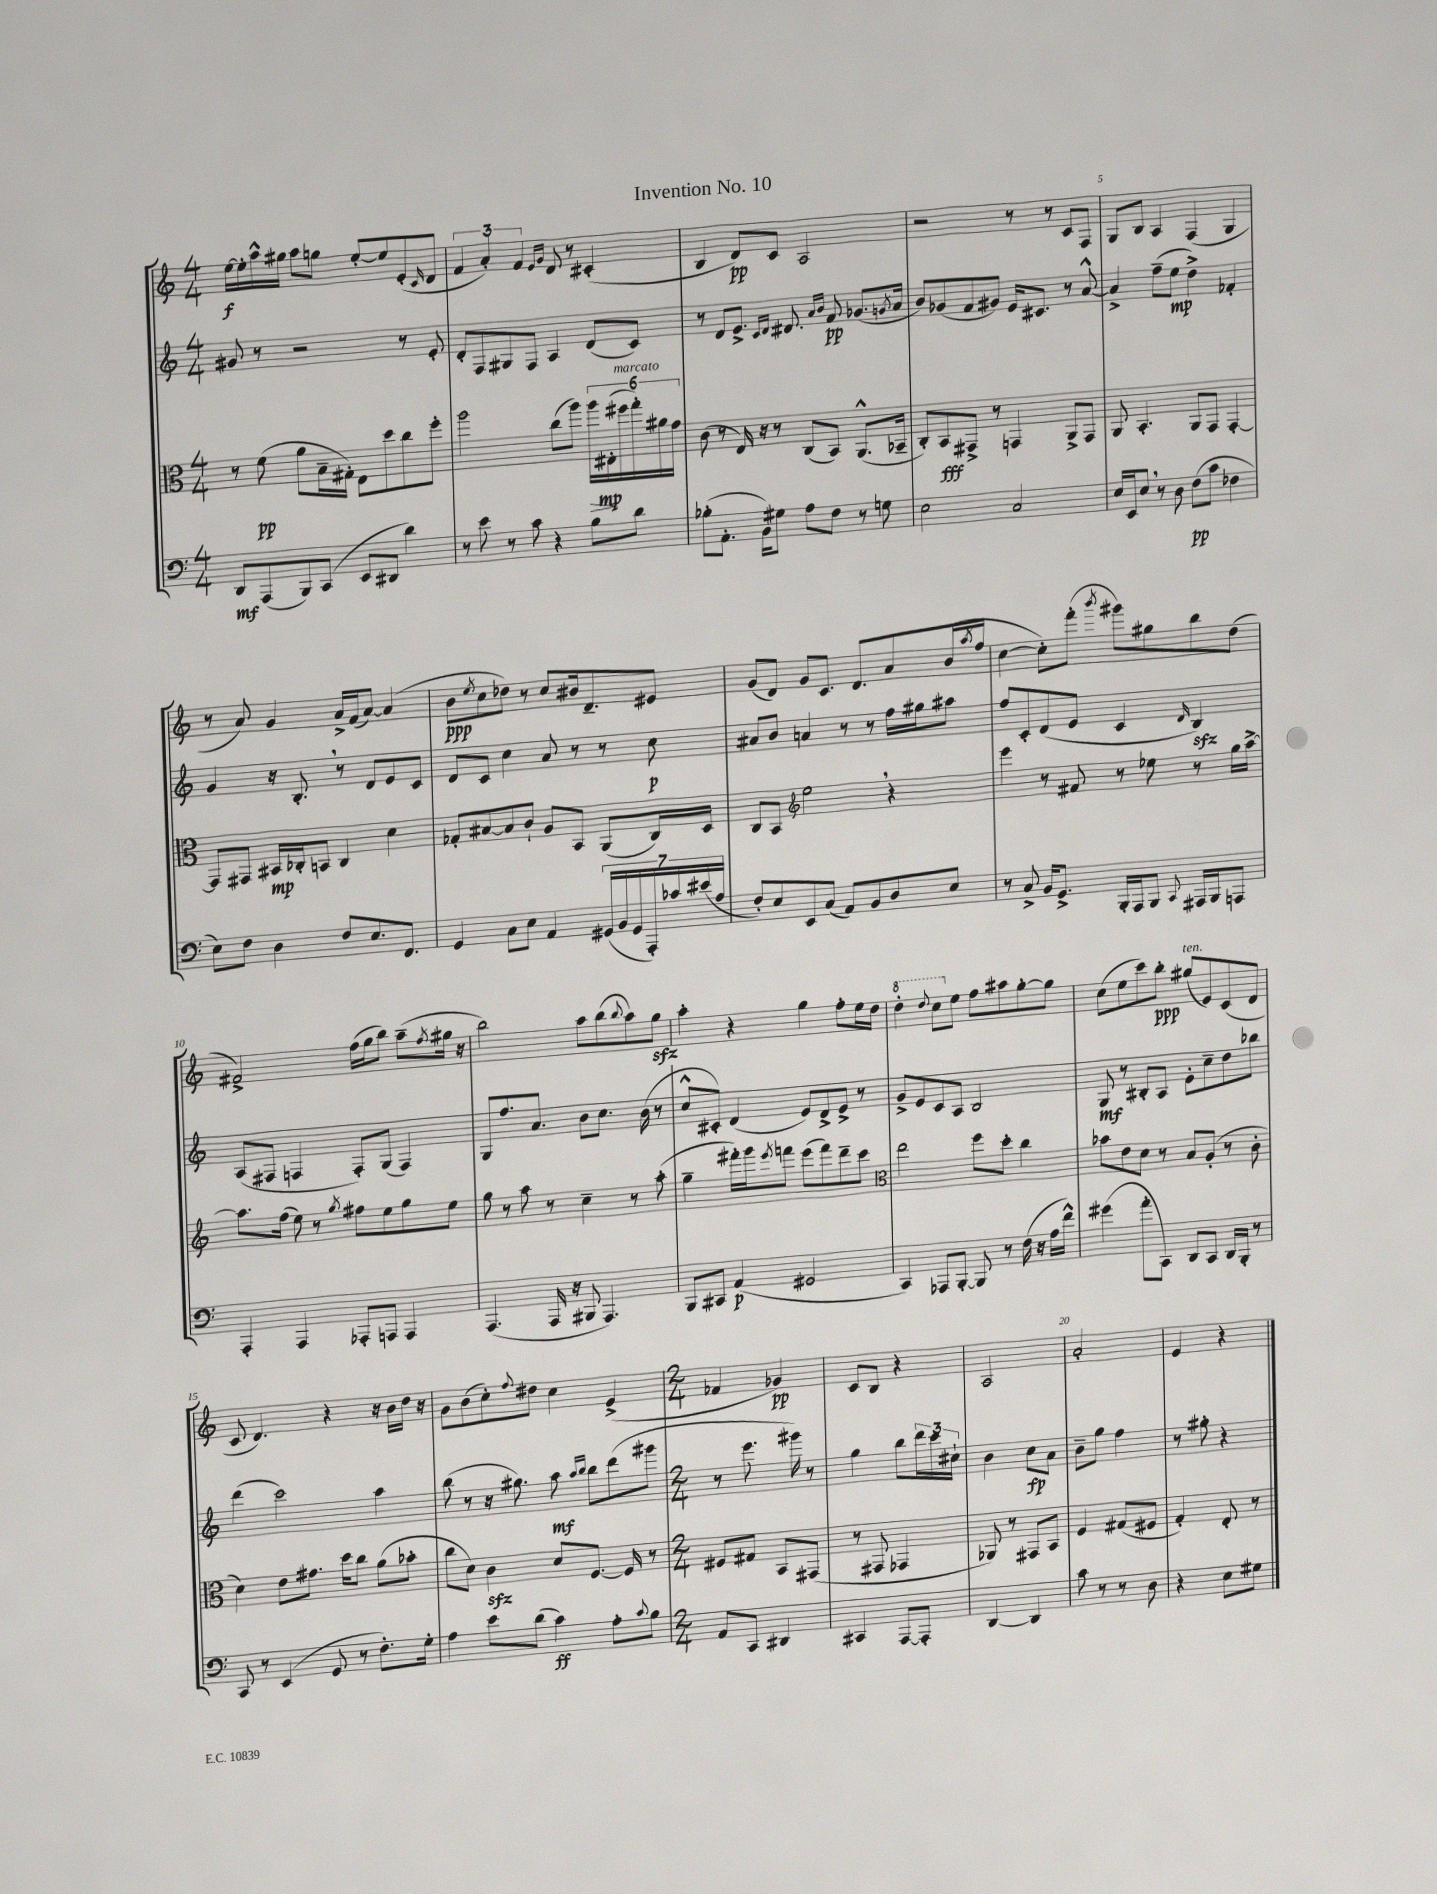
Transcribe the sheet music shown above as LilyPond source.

\header { title = "Invention No. 10" }
<<
\new StaffGroup <<
\new Staff = "s0" {
    \clef treble \key c \major \numericTimeSignature \time 4/4
    e''16~\f e''16-. a''16-^ gis''16 a''8 g''8 e''8~-. e''8 e'8-.( \grace { c'16 } d'8 |
    \tuplet 3/2 { f'4 a'4-.) f'4 } \grace { e'16 g'16 } d'8 r8 cis'4-.( |
    b4 d'8\pp) c'8 a2 |
    r2 r8 r8 c'8 f8 |
    g8 b8 a4 f4( g4 |
    r8 a'8) g'4 a'16-> f'16( a'8~) a'4( |
    b'8\ppp \acciaccatura { e''8 } c''8 des''8) r8 c''8 bis'16 d'8.-- eis'8 |
    g'8( d'8) g'8 c'8. d'8. a'8 b'16( \acciaccatura { a''8 } f''16 |
    c''4~ c''8-.) f'''8-.( \acciaccatura { b'''8 } gis'''8) gis''8 b''8 d''8( |
    fis'2->) f''16( g''16 b''8) a''8--( \acciaccatura { f''8 } gis''16 r16 |
    b''2) a''8 b''8( \appoggiatura { b''8 } a''8) g''8\sfz |
    a''4-. r4 g''4 f''8-. e''16 d''16 |
    \ottava #1 d'''4-. \appoggiatura { d'''8 } c'''8 \ottava #0 e''8 f''8 ais''8 g''8~-. g''8 |
    c''8( e''8 c'''8) b''8-.\ppp gis''8^\markup { \italic "ten." }( e'8) c'8( d'8 |
    c'8 d'4.) r4 r16 b'16 d''16 r16 |
    g'8 b'8( c''8-.) \appoggiatura { f''8 } dis''8 c''4 e'4->( |
    \numericTimeSignature \time 2/4 fes'4 ges'4\pp) |
    c'8 b8 r4 |
    a2 |
    a'2-. |
    e'4 r4 \bar "|." |
}
\new Staff = "s1" {
    \clef treble \key c \major \numericTimeSignature \time 4/4
    gis'8 r8 r2 r8 e'8-. |
    d'8-. f8 gis8 f8 a4 d'8( c'8) |
    r8 d'8 e'8.-> \grace { c'16 d'16 } dis'8. \grace { a'16 b'16 } f'8\pp ges'8.( \acciaccatura { g'8 } a'16 |
    b'8) ges'8( f'8 gis'8) e'16 cis'8. r8 a'8~-^ |
    a'4-> f''8--( e''8\mp d''4->) fes'4-. |
    g'4 r16 b8.-. \breathe r8 d'8 e'8 c'8 |
    d'8 c'8 c''4 a'8 r8 r8 c''8\p |
    ais'8 b'8 a'4 r8 r8 f''16 gis''16 ais''8 |
    f''8 c'8-. d'8( e'8 c'4 \grace { d'16 } b4\sfz) |
    a8( fis8 f4 f8-.) g8( f4) |
    g8 f''8. a'8. b'8 c''8. b'16( r8 |
    c''8-^ cis'8-.) d'4( e'8) d'8-> e'8-> r8 |
    g'8-> e'8 c'8 a8 b2 |
    g8\mf r8 bis8-. a8 e'8-. c''8-- d''8 bes''8 |
    d'''4( c'''2) a''4 |
    b''8( r8 r16 gis''8.) a''8\mf \grace { a''16 b''16 } b''8 d'''8( gis'''8 |
    \numericTimeSignature \time 2/4 r8 e'''8. gis'''16) r8 |
    g''4 b''8 \tuplet 3/2 { d'''16 c'''16 cis''16-! } |
    b'4 c''8\fp a'8 |
    b'8-- g''8 f''4 |
    r8 gis''8-. r4 \bar "|." |
}
\new Staff = "s2" {
    \clef alto \key c \major \numericTimeSignature \time 4/4
    r8 f'8\pp( a'8 b16-- gis16-.) e8 d''8 c''8 f''8-. |
    a''2 c''8( a''8) \tuplet 6/4 { a''16\> eis16-.\mp\!( fis''16^\markup { \italic "marcato" } g''16-.) ais'16 g'16 } |
    c'8( r8 e16) r16 r8 c8( b,8) a,8.-^( bes,16-- |
    c8-.) b,8\fff gis,8-> r8 g,4 a,8-> g,8 |
    a,8 b,4.-. a,8 g,8 g,4~-. |
    g,8 gis,8 bis,16\mp ces16-. b,8 ces4 d'4 |
    ges8-. bis8~ bis8 c'8-! a8 b,8 a,8( c16) d16 |
    c8 b,8 \clef treble e''2 \breathe r4 |
    e'''4 r8 fis'8 r8 ees''8 r8 g''16 a''16~-> |
    a''8. f''16( e''8) r8 \acciaccatura { g''8 } fis''8 e''8 g''8 e''8 |
    g''8 r8 a''8 r8 c''4-- r8 a''8-.( |
    g''4-- fis'''16-.) g'''16 \acciaccatura { e'''8 } f'''8 e'''8( f'''8) d'''8-- c'''8 |
    \clef alto e''2 f''8 d''8-. c''4 |
    bes'8 e'8 d'8 r8 b8 a8-.( r8 c'8-. |
    d'4) e'8 gis'8. d''16 c''8 a'8( bes'8-. |
    c''8 d'8) c'4\sfz d'8 f8.~ f16 r8 |
    \numericTimeSignature \time 2/4 fis8 gis8 b,8 gis,8( |
    r8 gis,8 ges,4 |
    aes,8) r8 gis,8 b,8 |
    f4 gis8( fis8 |
    g4-.) e8-. r8 \bar "|." |
}
\new Staff = "s3" {
    \clef bass \key c \major \numericTimeSignature \time 4/4
    d,8\mf a,,8( b,,8) c,8( e,8 dis,8 d'4) |
    r8 e'8 r8 c'8 r4 b8 d'8 |
    bes8-.( a,8.-. b,16) gis8 a8 f8 r8 g8 |
    e2 c2 |
    e16 e,16 e8 \breathe r8 d8 f8\pp( c'8 fes4 |
    e8) f8 d4 f8 e8. f,8. |
    g,4 c8 e8 a,4 \tuplet 7/4 { gis,16( b,16 gis,16 a,,16-.) ces'16 eis'16( a16 } |
    f8-.) e8 e,8 c8( a,8) b,8 d8 e8 |
    r8 c8-> b,16 g,8.-> b,,16-. a,,16 b,,8 \appoggiatura { c,8 } ais,,16 b,,16 a,,8 |
    a,,4-. a,,4 aes,,8-. a,,8 a,,4 |
    a,,4.( a,,16 r16 bis,,8 a,,4.) |
    b,,8 cis,8 a,4\p( gis,2 |
    c,4) aes,,8 b,,8~-. b,,8 r8 f16( r16 a16 f'16-^) |
    gis'4( a'8-. c,8) d,8 c,8 d,16 b,,16-. r8 |
    c,8 r8 e,4( g,8 r8 f8.-.) g16-. |
    a4 e'8 d'8( c'4\ff) a8-. \appoggiatura { c'8 } b8 |
    \numericTimeSignature \time 2/4 a,8 c,8 dis,4 |
    cis,4 a,,8~ a,,8-. |
    d,4~ d,4 |
    c'8 r8 r8 d8 |
    r4 e8 gis8 \bar "|." |
}
>>
>>
\layout { \context { \Score \override BarNumber.break-visibility = ##(#f #t #t) barNumberVisibility = #(every-nth-bar-number-visible 5) } }
